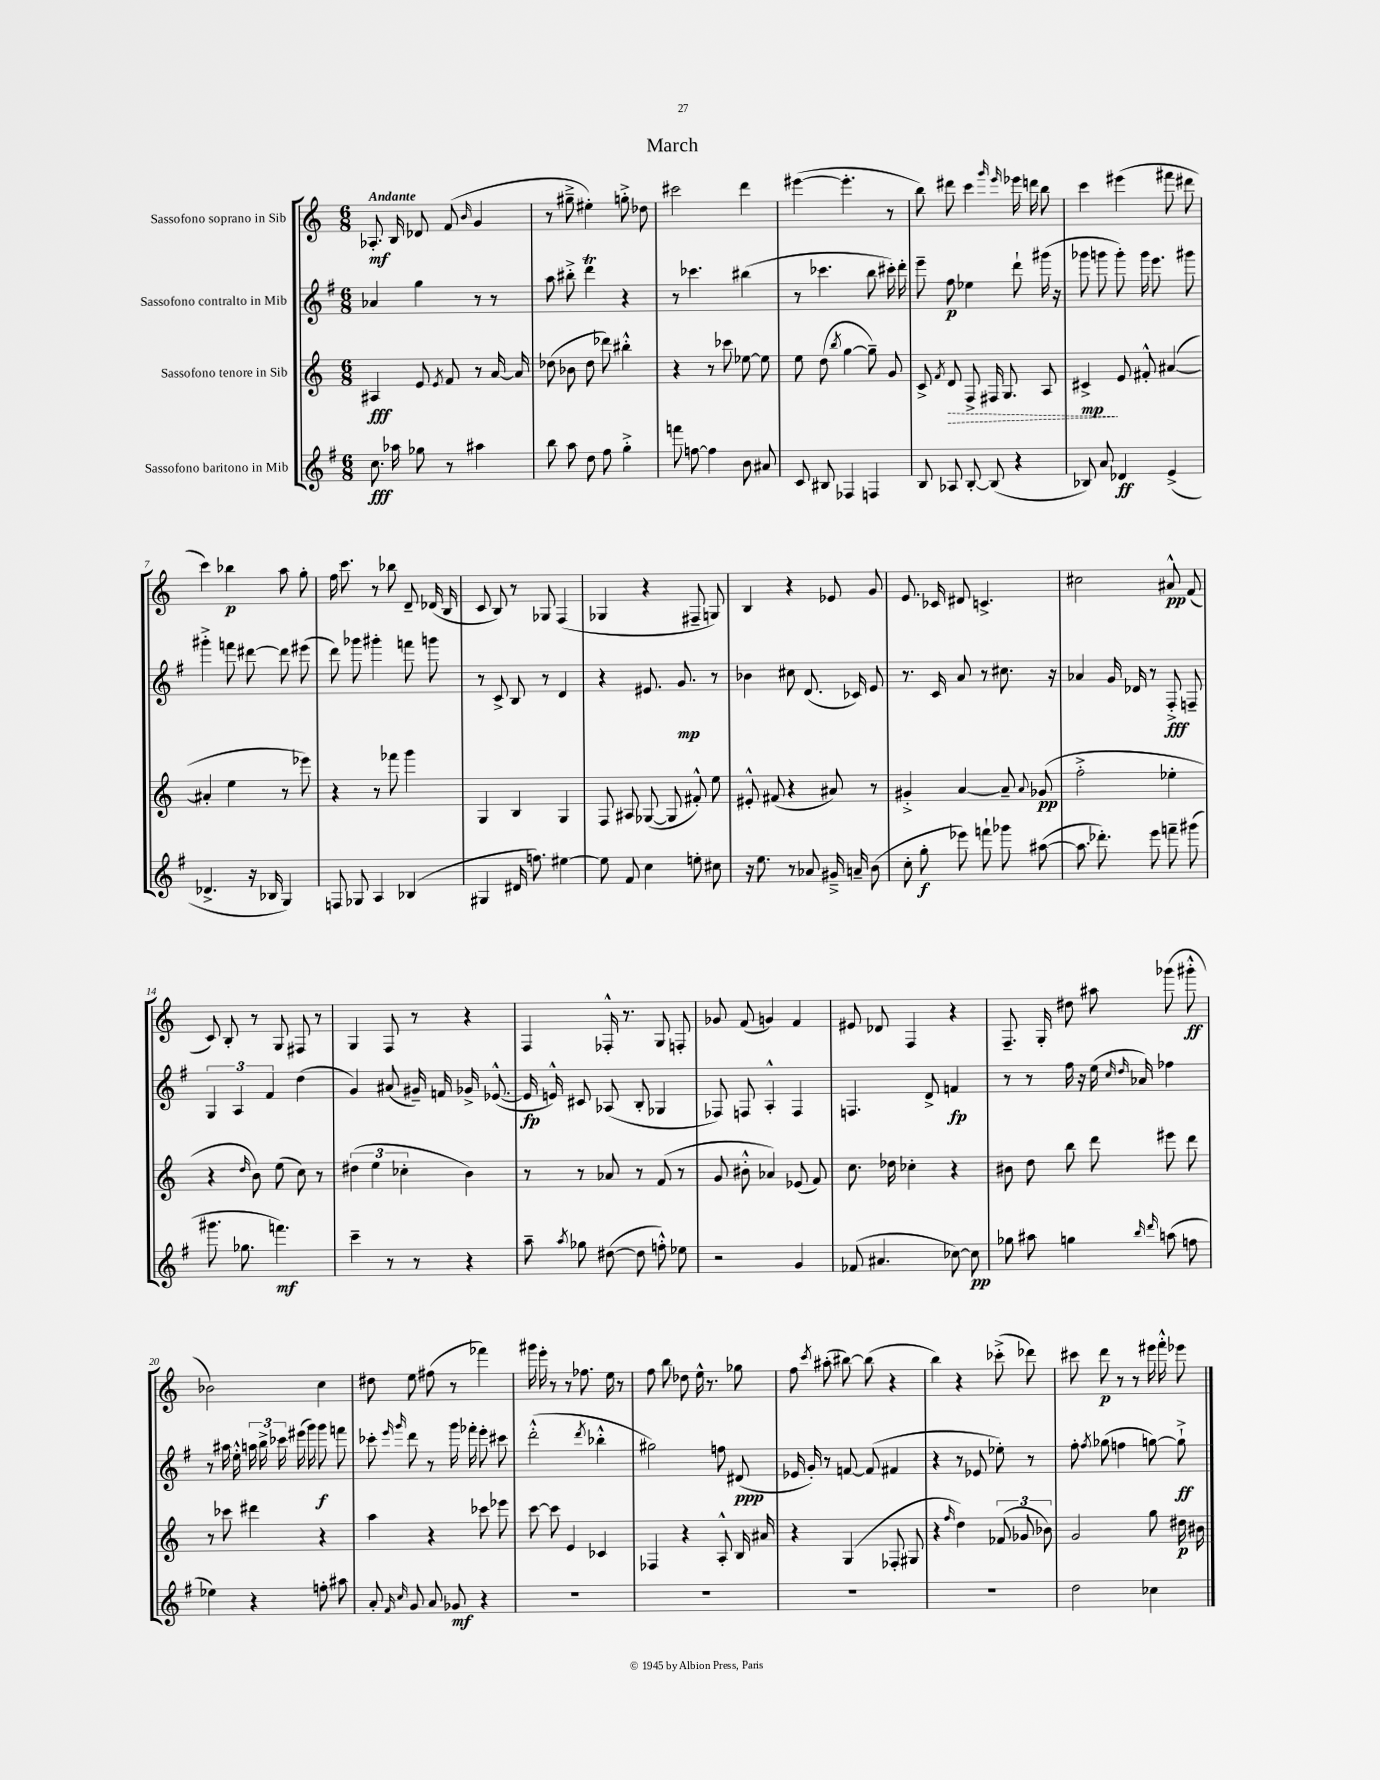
\header { title = "March" }
<<
\new StaffGroup <<
\new Staff = "s0" \with { instrumentName = "Sassofono soprano in Sib" } {
    \clef treble \key c \major \numericTimeSignature \time 6/8 \tempo "Andante"
    \autoBeamOff aes8.-.\mf b16 des'8 f'8( \grace { b'16 } g'4 |
    r8 gis''8---> eis''4-.) g''8-.-> des''8 |
    cis'''2 d'''4 |
    eis'''4~( eis'''4.-. r8 |
    b''8) dis'''8 c'''4 \grace { g'''16 e'''16 } ees'''16 d'''16 b''8 |
    c'''4 eis'''4( fis'''8 dis'''8 |
    c'''4) bes''4\p a''8 g''8-. |
    f''16 c'''8. r8 bes''8 d'8-- des'16( b16 |
    c'8 b8) r8 ges8 f4( |
    ges4 r4 fis8-- g8) |
    b4 r4 ees'8 g'8 |
    e'8. ces'16 dis'8 c'4.-> |
    cis''2 ais'8-^\pp f'8( |
    c'8) b8-. r8 g8 fis8 r8 |
    g4 f8 r8 r4 |
    f4 fes16-.-^ r8. g8 f8-. |
    ges'8 f'8( g'4) f'4 |
    eis'8 des'8 f4 r4 |
    f8.-- g16-. dis''8 ais''8 ges'''8( gis'''8-.-^\ff |
    bes'2) c''4 |
    dis''8 e''8 fis''8( r8 fes'''4) |
    gis'''16 e'''16-. r8 r8 fes''8. e''16 r8 |
    f''8 b''8 des''8 e''16-^ r8. ges''8 |
    f''8 \acciaccatura { c'''8 } ais''8-.( bis''8~) bis''8( r4 |
    b''4) r4 ces'''8-.->( des'''8) |
    cis'''8 d'''8\p r8 r8 eis'''16 f'''16-.-^ ees'''8 \bar "|." |
}
\new Staff = "s1" \with { instrumentName = "Sassofono contralto in Mib" } {
    \clef treble \key g \major \numericTimeSignature \time 6/8
    \autoBeamOff aes'4 g''4 r8 r8 |
    a''8 bis''8-.-> d'''4\trill r4 |
    r8 ces'''4. bis''4( |
    r8 ces'''4. b''8 cis'''16-.) d'''16-. |
    e'''8-- fis''8\p ees''4 d'''8-! gis'''16( r16 |
    ges'''8 g'''8 g'''8-.) g'''16 e'''8. gis'''8 |
    gis'''4-.-> f'''8 dis'''8~ dis'''8 eis'''8( |
    d'''8) ges'''8 gis'''4-. f'''8 g'''8 |
    r8 c'8-> b8 r8 d'4 |
    r4 eis'8. g'8.\mp r8 |
    bes'4 cis''8 d'8.( ces'16) e'8 |
    r8. c'16 a'8 r8 cis''8. r16 |
    aes'4 g'16 des'16 r8 fis8-.->\fff f8-- |
    \tuplet 3/2 { g4 a4 fis'4 } d''4( |
    g'4) ais'8( gis'16--) f'16 ges'16-> ees'8.~-^( |
    ees'16\fp e'16-^) cis'8 aes8( b8-. ges4 |
    fes8) f8 a4-.-^ f4 |
    f4. d'8-> f'4\fp |
    r8 r8 fis''16 r16 e''16( \grace { c''16 d''16 } aes'16) fes''4 |
    r8 ais''16 e''16-.-^ \tuplet 3/2 { a''16 b''16-> ces'''16 } eis'''16( g'''16) g'''8\f f'''8 |
    ces'''8-. \grace { e'''16 g'''16 } d'''8 r8 g'''16 fes'''16-. e'''8-. cis'''8 |
    d'''2-.-^( \acciaccatura { d'''8 } bes''4-.-^ |
    gis''2) f''8 dis'8\ppp( |
    ees'16 g'16-.) r8 f'8~ f'8( fis'4 |
    r4 r8 ees'8 ees''8-.) r8 |
    fis''8-. \acciaccatura { fis''8 } ges''8( f''4 g''8~) g''8-!->\ff \bar "|." |
}
\new Staff = "s2" \with { instrumentName = "Sassofono tenore in Sib" } {
    \clef treble \key c \major \numericTimeSignature \time 6/8
    \autoBeamOff ais4\fff e'8 \acciaccatura { e'8 } f'8 r8 a'16~ a'16 |
    des''8( bes'8 des''8 des'''8) bis''4-.-^ |
    r4 r8 ces'''8 ees''8~ ees''8 |
    e''8 d''8( \acciaccatura { b''8 } g''4~ g''8--) g'8 |
    c'8-> \acciaccatura { f'8 } \once \override Hairpin.style = #'dashed-line d'8\> f8-> fis16 g8. a8 |
    cis'4->\mp\! e'8 fis'8-.-^ ais'4~( |
    ais'4-. e''4 r8 ees'''8) |
    r4 r8 fes'''8 g'''4 |
    g4 b4 g4 |
    f8 ais8 ges8~( ges8 fis'8-.-^) e''8 |
    eis'8-.-^ fis'8( r4 ais'8) r8 |
    gis'4-.-> a'4~ a'8-- \appoggiatura { a'8 } ges'8\pp( |
    f''2-.-> ees''4-. |
    r4 \grace { d''16 } b'8) e''8( c''8) r8 |
    \tuplet 3/2 { dis''4( e''4 ces''4-. } b'4) |
    r8 r8 aes'8 r8 f'8( r8 |
    g'8 bis'8-.-^ aes'4) ees'8( f'8) |
    c''8. des''16 ces''4-. r4 |
    bis'8 d''8 b''8 d'''8 eis'''8 d'''8 |
    r8 ces'''8 dis'''4 r4 |
    a''4 r4 ces'''8 ees'''8 |
    c'''8~ c'''8 e'4 ces'4 |
    fes4 r4 a8-.-^ b16 ais'16 |
    r4 g4( fes8-. gis8 |
    r4 \grace { f''16 } d''4) \tuplet 3/2 { fes'8( ges'8 bes'8) } |
    g'2 g''8 dis''16\p bis'16 \bar "|." |
}
\new Staff = "s3" \with { instrumentName = "Sassofono baritono in Mib" } {
    \clef treble \key g \major \numericTimeSignature \time 6/8
    \autoBeamOff c''8.\fff aes''16 ges''8 r8 ais''4 |
    b''8 a''8 d''8 fis''8 g''4-.-> |
    f'''8 f''8~ f''4 b'8 ais'8 |
    c'8 bis8 fes4 f4 |
    b8 aes8 b8~-. b8( r4 |
    bes8) a'8 des'4\ff e'4->( |
    des'4.-> r16 bes16 g4) |
    f8 ges8 a4 bes4( |
    gis4 dis'16 f''8.) eis''4~ |
    eis''8 fis'8 c''4 e''8-. cis''8 |
    r16 e''8. r8 aes'8 gis'16---> a'16-- b'8( |
    c''8-. g''8-.\f ees'''8) f'''8-! ges'''8 ais''8~( |
    ais''8. des'''8.-.) e'''8 f'''8-- gis'''8( |
    gis'''8. ges''8. f'''4.\mf) |
    c'''4-- r8 r8 r4 |
    a''8-- \acciaccatura { a''8 } ges''8 dis''8~( dis''8 f''8-.-^) ees''8 |
    r2 g'4 |
    fes'8( ais'4. ces''8~) ces''8\pp |
    ges''8 ais''8 g''4 \grace { b''16 d'''16 } a''8( f''8 |
    ees''4) r4 f''8-. ais''8 |
    a'8-. \grace { fis'16 c''16 } g'8 a'8 ges'8\mf r4 |
    R2. |
    R2. |
    R2. |
    R2. |
    d''2 ces''4 \bar "|." |
}
>>
>>
